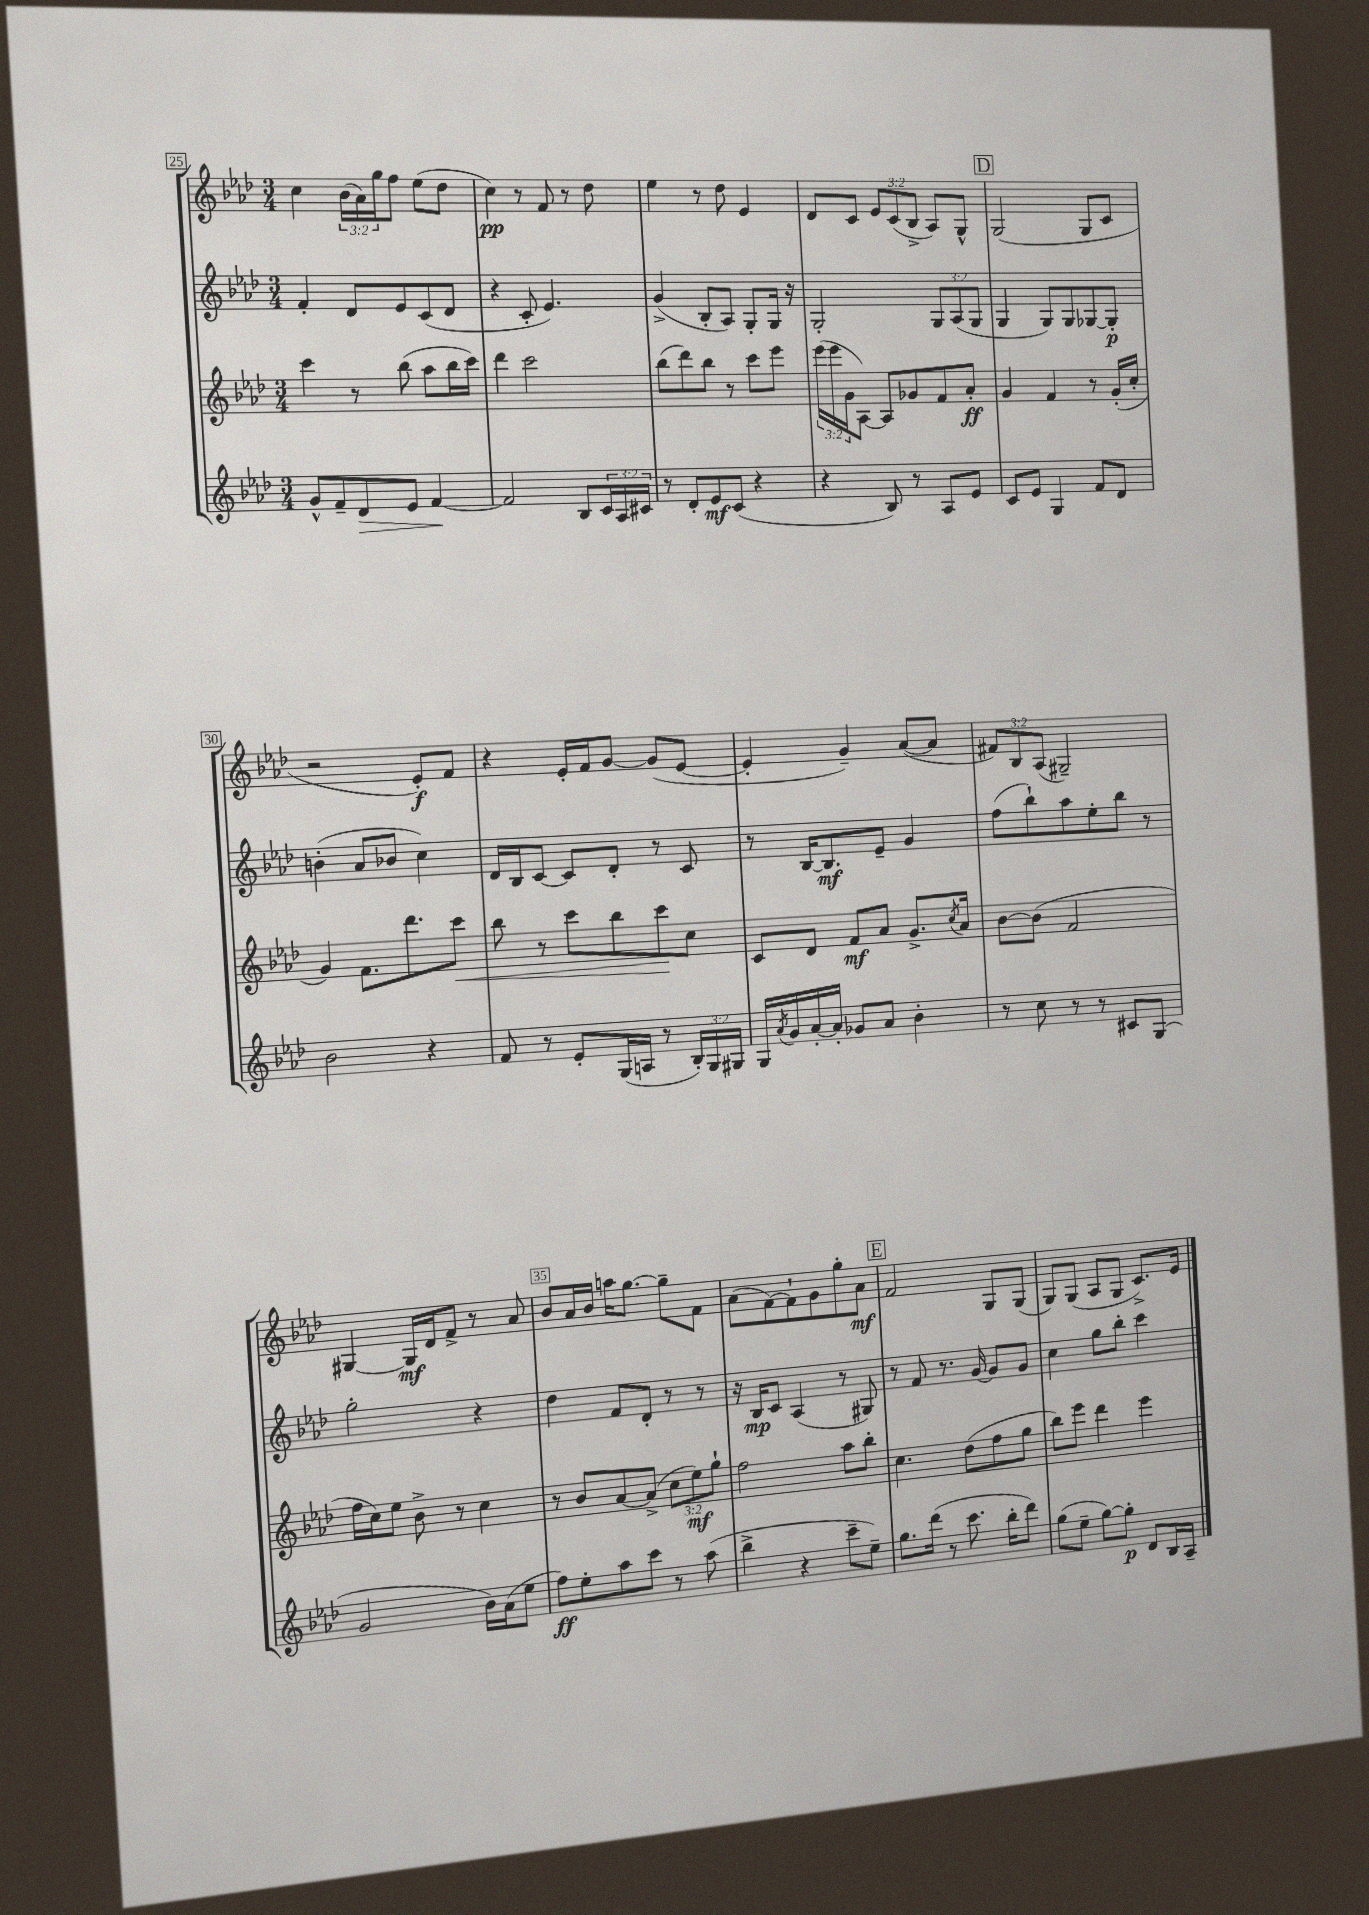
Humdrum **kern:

**kern	**kern	**kern	**kern
*staff4	*staff3	*staff2	*staff1
*clefG2	*clefG2	*clefG2	*clefG2
*k[b-e-a-d-]	*k[b-e-a-d-]	*k[b-e-a-d-]	*k[b-e-a-d-]
*M3/4	*M3/4	*M3/4	*M3/4
8g^^	4ccc	4f'	4cc
8f~	.	.	.
8d-	8r	8d-	(24b-
.	.	.	24a-)
.	.	.	24gg
8e-	(8bb-	8e-	8ff
[4f	8aa-	(8c	(8ee-
.	16bb-	8d-	8dd-
.	16ccc)	.	.
=	=	=	=
2f]	4ddd-	4r	4cc)
.	2ccc	8c'	8r
.	.	4.e-)	8f
8B-	.	.	8r
24c	.	.	8dd-
24A-	.	.	.
24c#	.	.	.
=	=	=	=
8r	(8bb-	(4g^	4ee-
8d-'	8ddd-)	.	.
8e-	8bb-	8B-'	8r
(8c	8r	8A-)	8dd-
4r	8ccc	8G'	4e-
.	8eee-	16G	.
.	.	16r	.
=	=	=	=
4r	(24eee-	2G'	8d-
.	24eee-	.	.
.	24g	.	.
.	[8A-)	.	8c
8B-)	8A-]	.	12e-
.	.	.	(12c
8r	8g-	.	.
.	.	.	12B-^
8A-	8f	12G	8A-)
.	.	(12A-	.
8e-	8a-'	.	8G^^
.	.	12G	.
=	=	=	=
8c	4g	4G	(2G
8e-	.	.	.
4G	4f	8G)	.
.	.	8G	.
8f	8r	[8G-	8G
8d-	(16g'	8G-']	8c
.	16cc'	.	.
=	=	=	=
2b-	4g)	(4b'	2r
.	8.f	8a-	.
.	.	8b-	.
.	8.ddd-	.	.
4r	.	4cc)	8e-')
.	8ccc	.	8f
=	=	=	=
8f	8bb-	16d-	4r
.	.	16B-	.
8r	8r	[8c	.
8e-'	8ccc	8c]	16e-'
.	.	.	16f
(16G	8bb-	8d-'	[8g
16A	.	.	.
8r	8ccc	8r	(8g]
24B-')	8cc	8c	[8e-
24G	.	.	.
24G#	.	.	.
=	=	=	=
16G	8c	8r	4e-']
8qa-	.	.	.
16g	.	.	.
[16a-'	8d-	[16B-	.
16a-']	.	8.B-]	.
8g-	8f	.	4g~)
8a-	8a-	8e-~	.
4b-'	8.g^	4g	([8a-
.	.	.	8a-]
.	8qcc	.	.
.	16a-	.	.
=	=	=	=
8r	[8b-	(8ff	12f#)
.	.	.	12B-
8cc	(8b-]	8bb-`)	.
.	.	.	(12A-
8r	2f	8aa-	2G#~)
8r	.	8ee-'	.
8c#	.	8bb-	.
(8G	.	8r	.
=	=	=	=
2g	16ff	2gg'	[4G#
.	16cc)	.	.
.	8ee-	.	.
.	8b-^	.	16G#]
.	.	.	16d-
.	8r	.	8f^
16b-)	4cc	4r	8r
(16a-	.	.	.
8ee-	.	.	8a-
=	=	=	=
8ff)	8r	4dd-	8b-
8ee-'	8b-	.	16a-
.	.	.	16b-
8aa-	[8a-	8f	16aa
.	.	.	[8.gg
8ccc	(8a-^]	8d-'	.
8r	12cc	8r	8gg~]
.	12ee-)	.	.
(8aa-	.	8r	8f
.	12gg`	.	.
=	=	=	=
4bb-^	2ff	16r	(8a-
.	.	16B-	.
.	.	8c	[8f)
4r	.	(4A-	8f`]
.	.	.	8g
8ccc~	8aa-	8r	8gg'
8ee-~)	8bb-'	8G#)	8a-
=	=	=	=
8.gg	4.cc	8r	2f
.	.	8f	.
(16ddd-	.	.	.
8r	.	8.r	.
8.ccc	(8dd-	.	.
.	.	[16g	.
.	8ff	8g]	8G
16bb-'	.	.	.
8ddd-)	8gg	8g	(8G
=	=	=	=
(8gg	8bb-)	4cc	8G)
8ee-~	8eee-	.	(8G
[8gg)	4ddd-	8gg	8A-
8gg']	.	8bb-'	8G
8d-	4eee-	4ccc	8.c^)
16B-	.	.	.
16A-~	.	.	16e-
==	==	==	==
*-	*-	*-	*-
